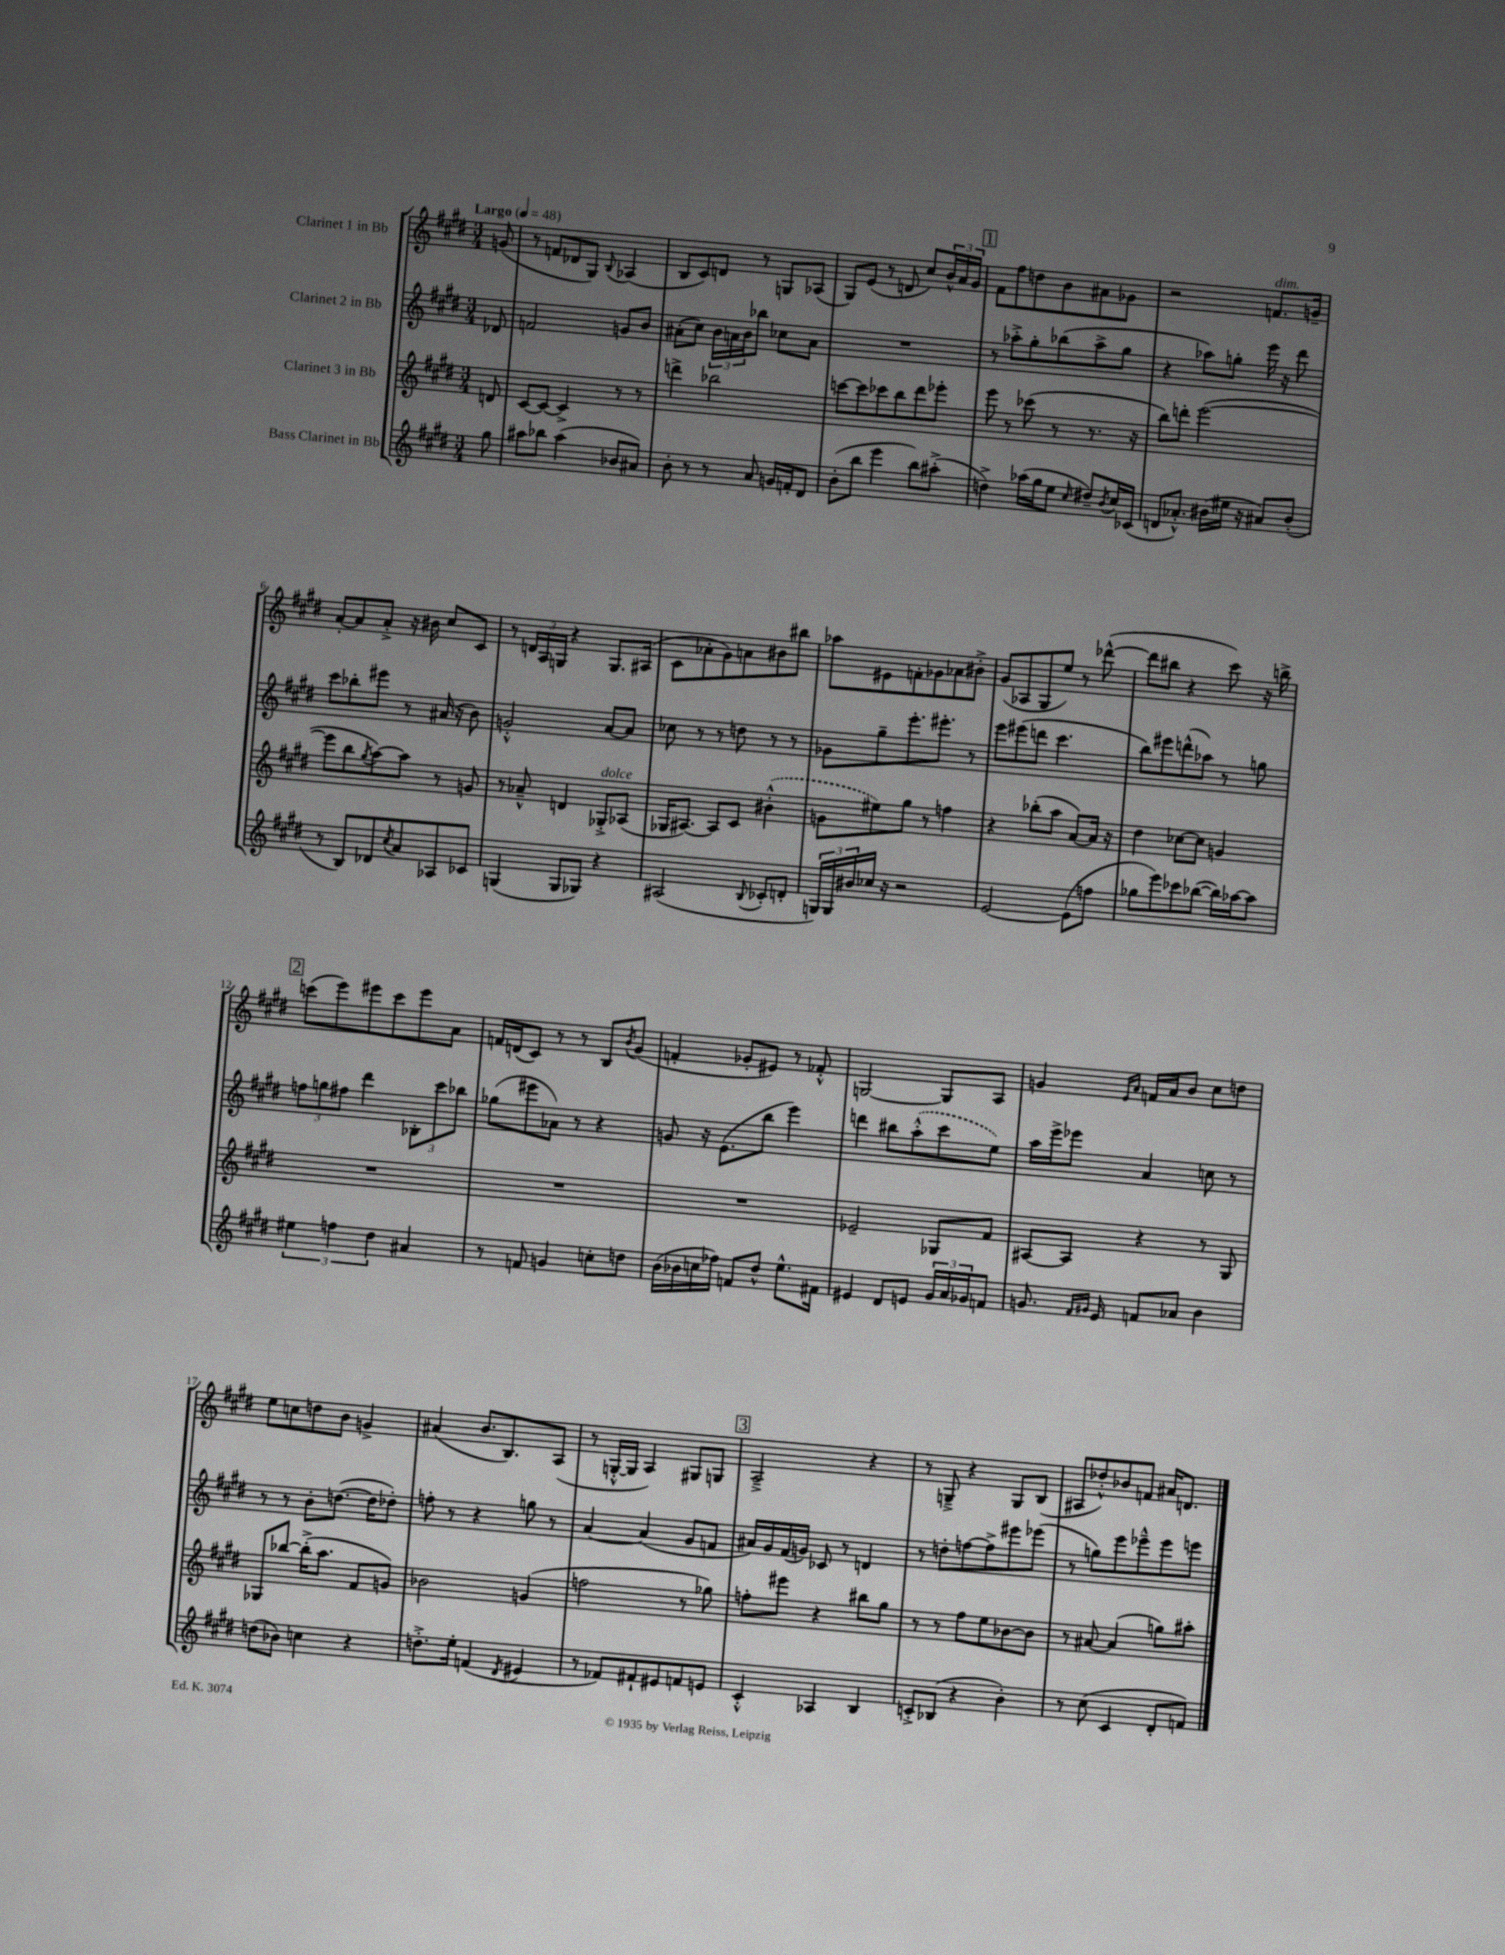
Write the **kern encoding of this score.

**kern	**kern	**kern	**kern
*staff4	*staff3	*staff2	*staff1
*clefG2	*clefG2	*clefG2	*clefG2
*k[f#c#g#d#]	*k[f#c#g#d#]	*k[f#c#g#d#]	*k[f#c#g#d#]
*M3/4	*M3/4	*M3/4	*M3/4
*MM48	*MM48	*MM48	*MM48
8gg#	8d	8d-	(8g
=	=	=	=
8aa#	[8c#	2f	8r
8bb-	8c#_	.	8f
(4aa#	4c#^]	.	8d-
.	.	.	8G#)
.	.	.	8qqB
8b-	8r	8g	(4A-
8a#)	8r	8b	.
=	=	=	=
8b'	4ddd^	(8a#'	8B
8r	.	8cc#)	8c#)
8r	2bb-	24b	8d
.	.	24a	.
.	.	24b	.
8a	.	8bb-	8r
16g	.	8cc-	8G
16f'	.	.	.
8d#	.	8a	(8A-
=	=	=	=
(8b'	[8ccc	2.r	8G#)
8bb	8ccc]	.	(8e
4eee	8ccc-	.	8r
.	8bb	.	8d
8bb)	8ddd#	.	8cc#)
(8aa#'^	8eee-'	.	24b^^
.	.	.	24a
.	.	.	24g#
=	=	=	=
4dd^)	8eee	8r	8f#
.	8r	8aa-'^	8ff#
(16aa-	(8ccc-	8gg#'	8dd
16gg#	.	.	.
8ee	8r	(8bb-	8b
16qqcc#	.	.	.
8dd#~)	8.r	8aa-^	8a#
8qb	.	.	.
16cc#	.	8gg#	8g-
(16c-	16r	.	.
=	=	=	=
8d	8bb)	4r	2r
8.a-'^^)	8ddd'	.	.
.	([2eee	8aa-)	.
(16b#	.	.	.
16ee#	.	8gg'	.
16r	.	.	.
8a#)	.	16eee	8.f
.	.	16r	.
(8b#'	.	8ddd#	.
.	.	.	16g~
=	=	=	=
8r	8eee]	8ccc#	[8a'
8B)	8bb	8bb-'	8a]
.	8qgg#	.	.
8d-	[8aa)	8eee#	8a'^
8qcc#	.	.	.
8a	8aa]	8r	16r
.	.	.	16b#
8A-	8r	(16a#	8cc#
.	.	16r	.
8c-	8g	8b)	8c#
=	=	=	=
(4G	8r	2g'^^	8r
.	8a-~^^	.	24d
.	.	.	24A
.	.	.	24G
8G	4d	.	4r
8G-)	.	.	.
4r	8G-'^	[8a	8.G
.	(8A-	8a]	.
.	.	.	(16A#
=	=	=	=
(2A#	16G-	8cc-	8c#
.	[8.A#)	.	.
.	.	8r	8a-'
.	8A#]	8r	8g#)
.	8c#	8dd	8a
8qqB	.	.	.
8c-'	(4b#'^^	8r	8b#
8d'	.	8r	8bb#
=	=	=	=
24G)	8g	8g-	8aa-
24G	.	.	.
24b#	.	.	.
16cc-	8ee#)	8gg#~	8e#
16r	.	.	.
2r	8gg#	8.eee'	8f'
.	8r	.	8g-
.	.	8.eee#'	.
.	4ff	.	8a-
.	.	8r	8b#'^
=	=	=	=
[2e	4r	8eee	(8g#
.	.	(8eee#	8A-
.	(8bb-'	8ddd	8G#
.	8aa	4.ccc#	8ee)
(8e]	[8a)	.	8r
8ff	16a]	.	([8ddd-^^
.	16r	.	.
=	=	=	=
8gg-	4dd#	8bb)	8ddd-]
8eee)	.	8eee#	8bb#
8ccc-	[8cc-	(8ddd^^	4r
([8bb-	8cc-]	8aa-)	.
16bb-])	4g	8r	8ccc#)
[16aa-	.	.	.
8aa-]	.	8gg	16r
.	.	.	16bb^
=	=	=	=
6ee#	2.r	12ff	(8ccc
.	.	12gg	.
.	.	.	8eee)
6ff	.	12ff#	.
.	.	4ddd#	8eee#
6dd#	.	.	.
.	.	.	8ccc
4a#	.	12B-'	8eee#
.	.	12ccc#	.
.	.	.	8a
.	.	12bb-	.
=	=	=	=
8r	2.r	(8gg-	16f
.	.	.	(16d
8f	.	8eee#	8c#)
4g	.	8a-)	8r
.	.	8r	8r
8cc'	.	4r	8B
.	.	.	8qb
8dd	.	.	(8g#
=	=	=	=
(16b	2.r	8g	4f'
16b-	.	.	.
16cc	.	16r	.
16ff-)	.	(8.e	.
8f	.	.	8g-'
8dd#^^	.	8bb	8e#)
8.ee^^	.	4eee)	8r
.	.	.	8f-'^^
16f#	.	.	.
=	=	=	=
4e#	2e-~	4ddd	[2G
8d#	.	8bb#	.
8e	.	(8aa'^^	.
24g#	8G-	8ccc#	8G]
24a	.	.	.
24g-	.	.	.
8f	8f#	8ee)	8A
=	=	=	=
8.g	[8A#	16aa	4g
.	.	16eee^	.
.	8A#]	8eee-	.
16qqf#	.	.	.
16qqg#	.	.	.
16e	.	.	.
.	.	.	16qqe
.	.	.	16qqa
8f	4r	4a	16f
.	.	.	16a
8a-	.	.	8b
4b	8r	8cc	8cc#
.	8G#	8r	8dd
=	=	=	=
(8dd	8G-	8r	8ee
8b-)	[8bb-	8r	8cc
4cc	(16bb-'^]	8b'	8dd
.	8.aa	.	.
.	.	([8.dd	8b
4r	8f#	.	4g^
.	.	16dd]	.
.	8g)	8dd-')	.
=	=	=	=
8.dd'^	2b-	8ff'	(4a#
.	.	8r	.
16ee'	.	.	.
(4f	.	4r	8.b
.	.	.	8.B)
8qd#	.	.	.
4e#	(4g	8gg	.
.	.	8r	(8A
=	=	=	=
8r	2ff	[4a	8r
8f-)	.	.	[16G'^^
.	.	.	16G]
8f#`	.	(4a]	4A)
8e#	.	.	.
8f	8r	8g#	8G#
8e	8gg-)	8f	8G
=	=	=	=
4c#'^^	8ff'	16a#)	2A~^
.	.	16g#	.
.	8eee#	(16f#	.
.	.	16g)	.
4A-	4r	8c-	.
.	.	8r	.
4B	8bb#	4d	4r
.	8gg#	.	.
=	=	=	=
8c'^	8r	8r	8r
(8B-	8r	8dd'	8G~^
4r	8ff#	[8ff	4r
.	8ee	8ff^]	.
4b')	[8b-	8eee#	8G
.	8b-]	(8eee-	(8B
=	=	=	=
8r	8r	8r	8A#
(8cc#	[8a#	8gg)	8dd-'^^)
4c#	(4a#]	8eee	8b-
.	.	8eee-~^^	8f
8d#'	8gg)	8eee-	16a#
.	.	.	8.d
8f)	8aa#'	8eee	.
==	==	==	==
*-	*-	*-	*-
